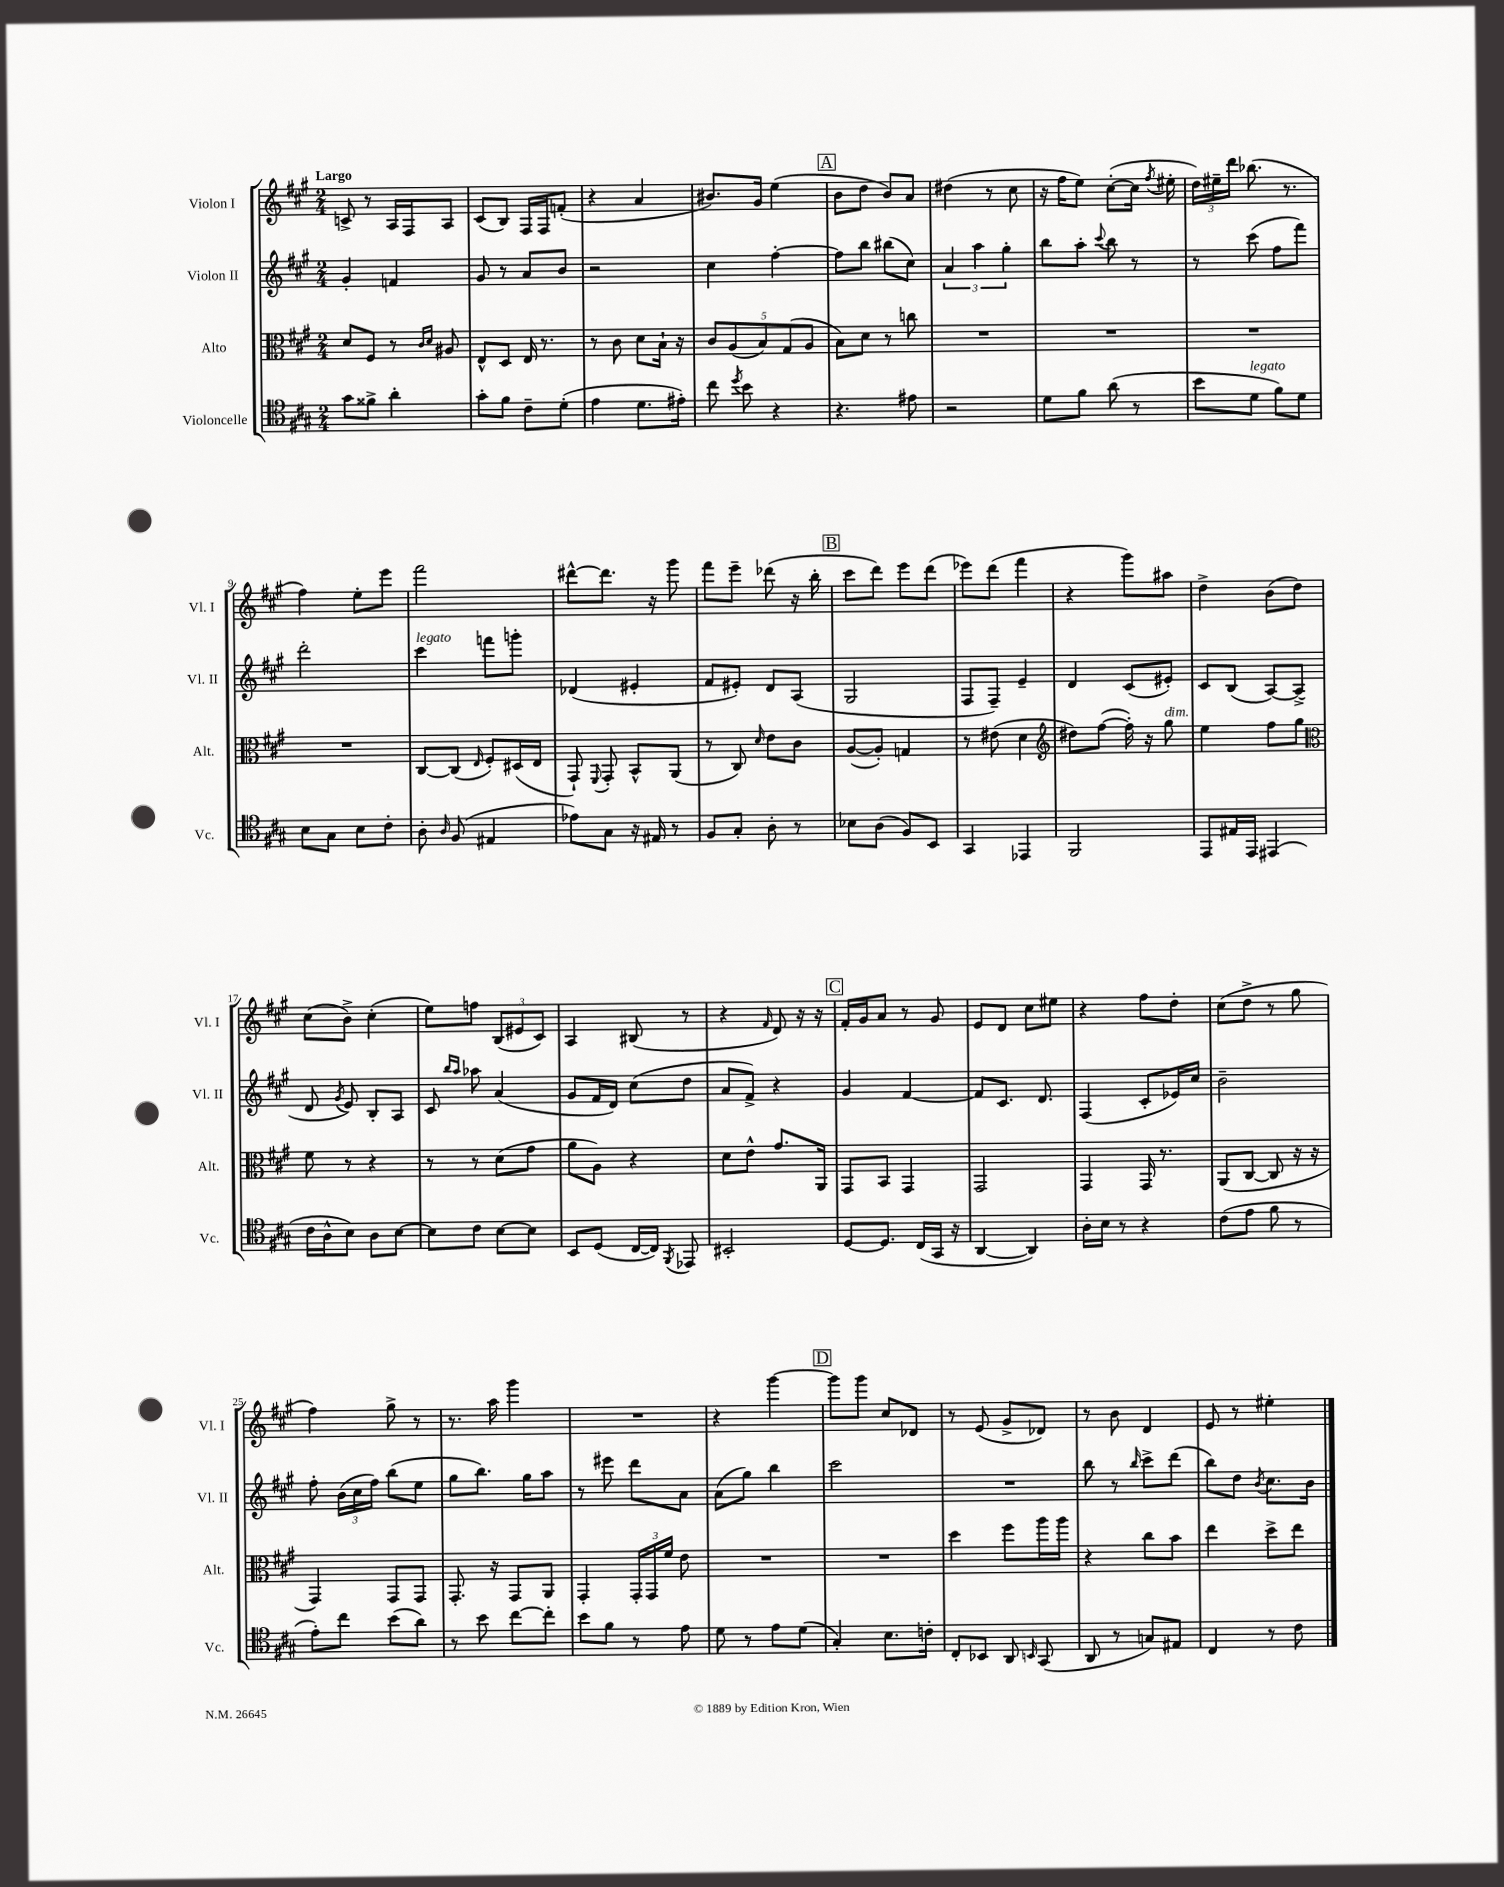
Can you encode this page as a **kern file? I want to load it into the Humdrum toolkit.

**kern	**kern	**kern	**kern
*staff4	*staff3	*staff2	*staff1
*clefC4	*clefC3	*clefG2	*clefG2
*k[f#c#g#]	*k[f#c#g#]	*k[f#c#g#]	*k[f#c#g#]
*M2/4	*M2/4	*M2/4	*M2/4
8g#	8d	4g#'	8c^
8f##^	8F#	.	8r
4a'	8r	4f	16A
.	.	.	16F#
.	16qqc#	.	.
.	16qqd	.	.
.	8A#	.	8A
=	=	=	=
8g#'	8E^^	8g#	(8c#
8f#	8D	8r	8B)
8c#~	16E	8a	16F#
.	8.r	.	16F#
(8d'	.	8b	(8f'
=	=	=	=
4e	8r	2r	4r
.	8c#	.	.
8.d	8d	.	4a
.	16B`	.	.
16e#')	16r	.	.
=	=	=	=
8cc#	10c#	4cc#	8.b#)
.	(10A	.	.
8qdd	.	.	.
8b	.	.	.
.	.	.	16g#
.	10B)	.	.
4r	.	[4ff#'	(4ee
.	(10G#	.	.
.	10A	.	.
=	=	=	=
4.r	8B)	8ff#]	8b
.	8d	8bb	8dd
.	8r	(8bb#	8b)
8e#	8cc	8cc#)	8a
=	=	=	=
2r	2r	6a	(4dd#
.	.	6aa	.
.	.	.	8r
.	.	6gg#'	.
.	.	.	8cc#
=	=	=	=
8d	2r	8bb	16r
.	.	.	16ff#
8f#	.	8aa'	8ee)
.	.	8qqccc#	.
(8a	.	8bb	([8cc#'
8r	.	8r	16cc#]
.	.	.	8qff#
.	.	.	16ee#'
=	=	=	=
8b	2r	8r	24dd)
.	.	.	24ee#~
.	.	.	24ddd
8d	.	(8ccc#	(8.bb-
8f#)	.	8ff#	.
.	.	.	8.r
8d	.	8fff#)	.
=	=	=	=
8B	2r	2ddd'	4ff#)
8G#	.	.	.
8B	.	.	8ee'
8c#'	.	.	8eee
=	=	=	=
8A'	[8C#	4ccc#	2fff#
16qqA	.	.	.
(8F#	(8C#]	.	.
.	16qqE	.	.
4E#	8F#')	8fff	.
.	(16D#	8ggg'	.
.	16E	.	.
=	=	=	=
8e-)	8GG#`)	(4d-	[8ddd#^^
.	8qqFF#	.	.
8G#	8GG#'	.	8.ddd#]
16r	8BB^^	4e#'	.
16E#	.	.	16r
8r	(8AA	.	8ggg#
=	=	=	=
8F#	8r	8f#	8fff#
8G#'	8C#)	8e#')	8eee~
.	16qqd	.	.
8A'	8e	8d	(8ddd-
8r	8c#	(8A	16r
.	.	.	16bb'
=	=	=	=
8B-	([8A	2G#	8ccc#
(8A	8A'])	.	8ddd)
8F#)	4G	.	8eee
8BB	.	.	(8ddd
=	=	=	=
4GG#	8r	8F#	8eee-)
.	(8e#	8F#~)	(8ddd
4EE-	4d	4e~	4fff#
=	=	=	=
*	*clefG2	*	*
2FF#	8dd#)	4d	4r
.	([8ff#	.	.
.	16ff#'])	(8c#	8ggg#)
.	16r	.	.
.	8gg#	8e#')	8aa#
=	=	=	=
8EE	4ee	8c#	4dd^
16E#	.	(8B	.
16EE	.	.	.
(4EE#	8ff#	[8A)	(8b
.	8gg#	(8A^]	8dd)
=	=	=	=
*	*clefC3	*	*
16c#	8f#	8d	(8cc#
16A^^	.	.	.
.	.	8qg#	.
8B)	8r	8e)	8b^)
8A	4r	8B'	(4cc#'
[8B	.	8A	.
=	=	=	=
8B]	8r	8c#	8ee)
.	.	16qqbb	.
.	.	16qqaa	.
8c#	8r	8aa-	8ff
[8B	(8d	(4a	(12B
.	.	.	12e#
8B]	8g#	.	.
.	.	.	12c#)
=	=	=	=
8BB	8a	8g#	4A
(8D	8A)	16f#	.
.	.	16d)	.
[16C#	4r	(8cc#	(8B#
16C#])	.	.	.
8qFF#	.	.	.
8EE-	.	8dd	8r
=	=	=	=
2BB#'	8d	8a	4r
.	8e^^	8f#^)	.
.	.	.	16qqf#
.	8.g#	4r	8d)
.	.	.	16r
.	16AA	.	16r
=	=	=	=
[8D	8GG#	4g#	16f#'
.	.	.	16g#
8.D]	8BB	.	8a
.	4GG#	[4f#	8r
(16C#	.	.	.
16GG#	.	.	8g#
16r	.	.	.
=	=	=	=
[4AA	2GG#	8f#]	8e
.	.	8.c#	8d
4AA])	.	.	8cc#
.	.	8.d	.
.	.	.	8ee#
=	=	=	=
16A'	4GG#	(4F#	4r
16B	.	.	.
8r	.	.	.
4r	16GG#	8c#'	8ff#
.	8.r	.	.
.	.	16e-)	8dd'
.	.	16cc#	.
=	=	=	=
(8c#	(8AA	2b~	(8cc#
8e	[8C#	.	8dd^
8f#	8C#]	.	8r
8r	16r	.	8gg#
.	16r	.	.
=	=	=	=
8e')	4GG#)	8ff#'	4ff#)
8cc#	.	(24b	.
.	.	24cc#	.
.	.	24ff#)	.
(8b	8GG#	(8bb	8gg#^
8a)	8GG#	8ee	8r
=	=	=	=
8r	8.GG#'	8gg#	8.r
8b	.	8.bb)	.
.	16r	.	16aa
[8cc#	8GG#	.	4ggg#
.	.	16gg#	.
8cc#']	8AA	8aa	.
=	=	=	=
8b	4GG#'	8r	2r
8f#	.	8eee#	.
8r	24GG#'	8ddd	.
.	24GG#	.	.
.	24f#	.	.
8e	8e	8a	.
=	=	=	=
8d	2r	(8a	4r
8r	.	8gg#)	.
8e	.	4bb	[4ggg#
(8d	.	.	.
=	=	=	=
4G#')	2r	2ccc#	8ggg#]
.	.	.	8ggg#
8.B	.	.	8cc#
.	.	.	8d-
16c'	.	.	.
=	=	=	=
8C#'	4dd	2r	8r
8BB-	.	.	(8e
8AA	8ff#	.	8g#^
16qqBB	.	.	.
(8GG#	16aa	.	8d-)
.	16aa	.	.
=	=	=	=
8AA	4r	8bb	8r
8r	.	8r	8b
.	.	16qqbb	.
8G)	8cc#	8ccc#^	4d
8E#	8b	(8ddd	.
=	=	=	=
4C#	4ee	8bb)	8e
.	.	8dd	8r
.	.	8qb	.
8r	8dd^	8.cc#	4ee#'
8c#	8ee	.	.
.	.	16b	.
==	==	==	==
*-	*-	*-	*-
